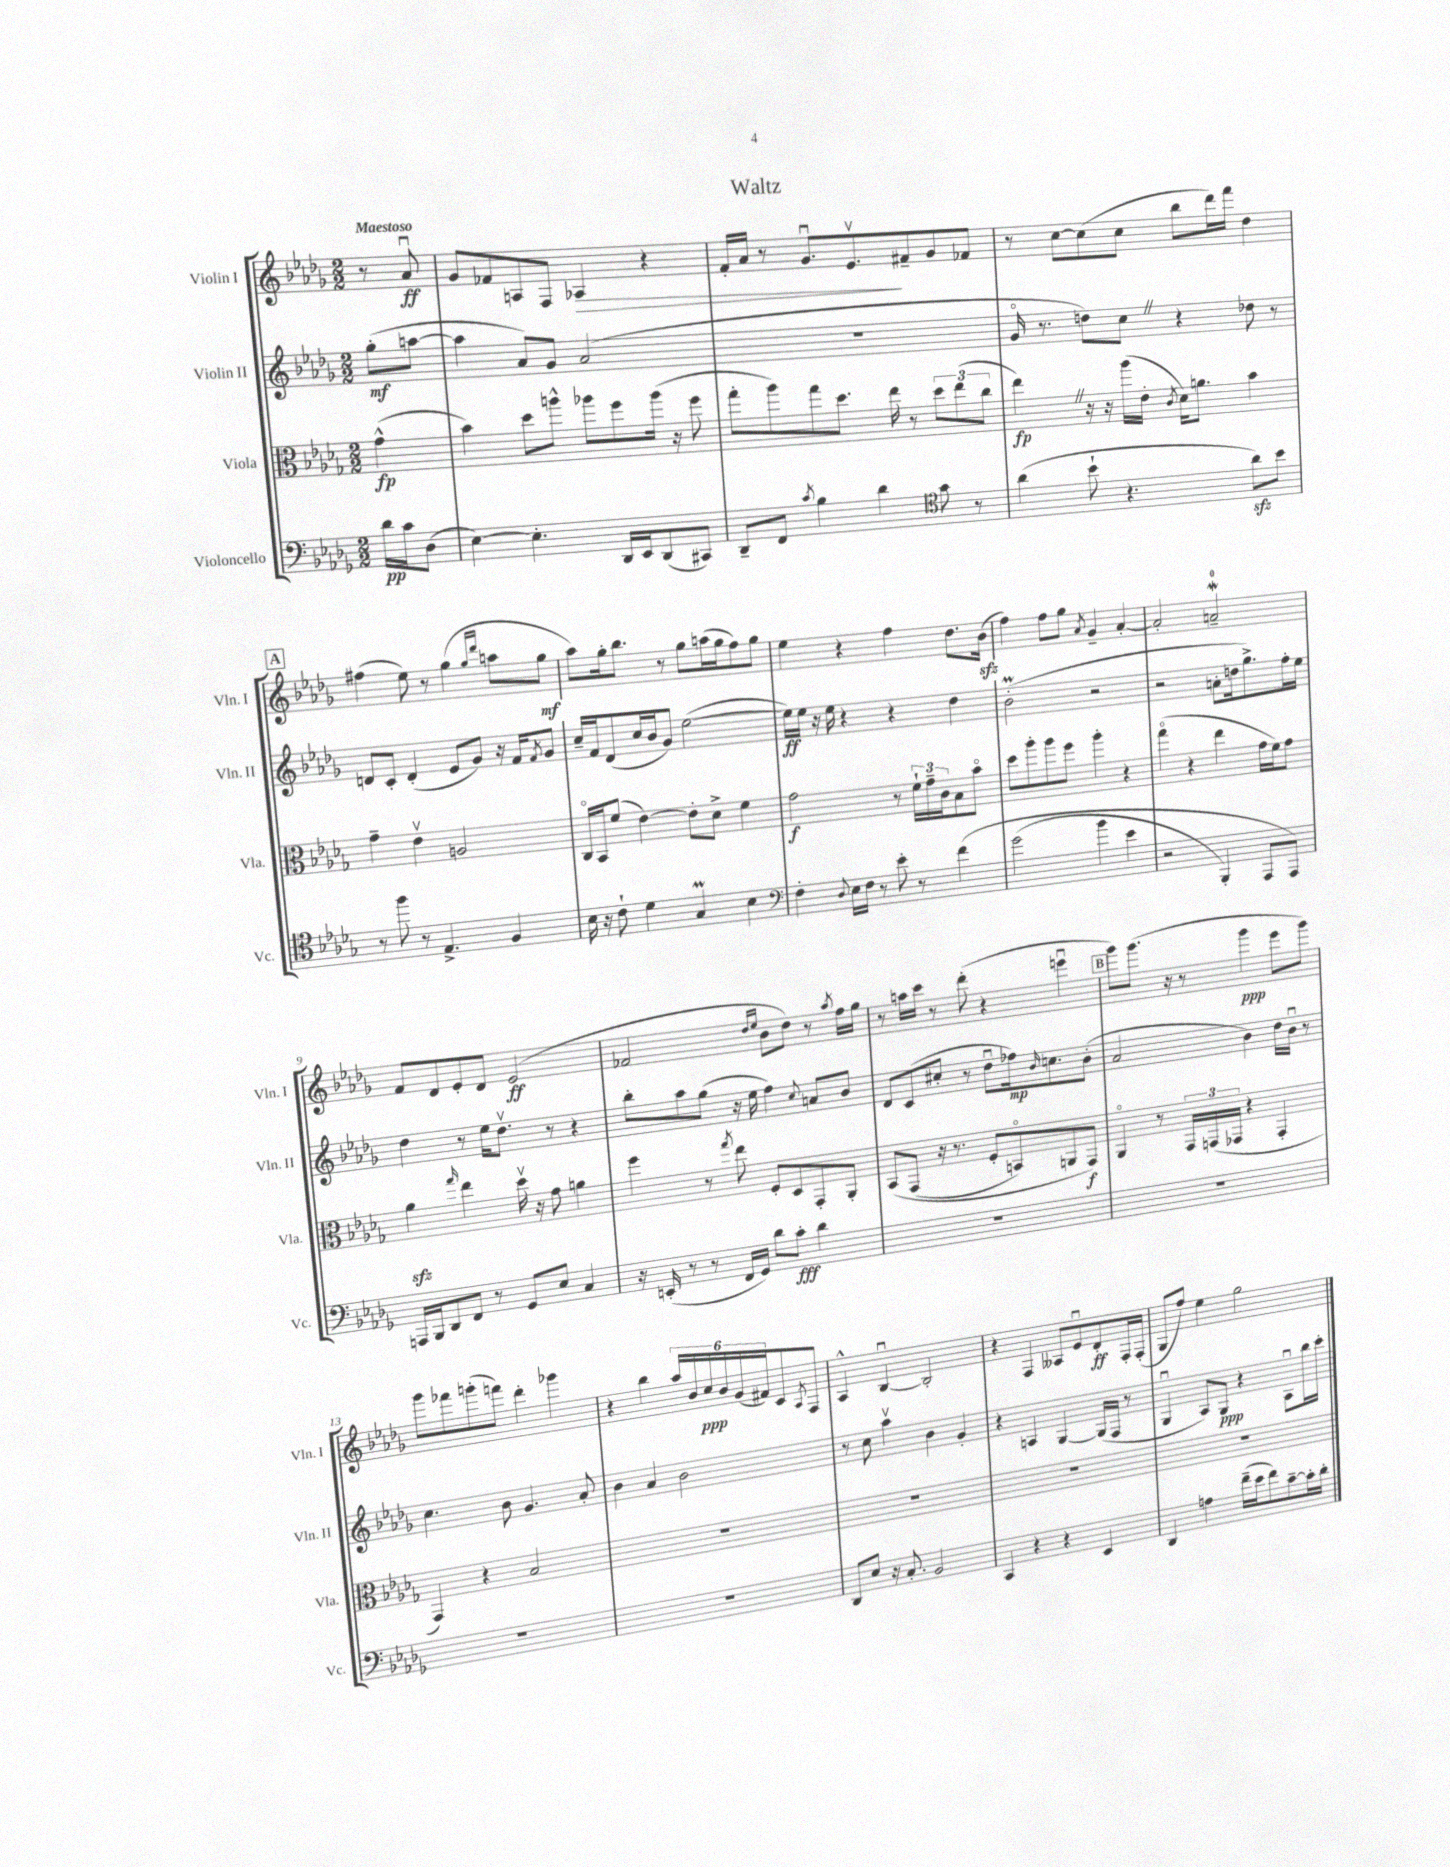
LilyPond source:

\header { title = "Waltz" }
<<
\new StaffGroup <<
\new Staff = "s0" \with { instrumentName = "Violin I" shortInstrumentName = "Vln. I" } {
    \clef treble \key des \major \numericTimeSignature \time 2/2 \partial 4 \tempo "Maestoso"
    r8 aes'8\downbow\ff |
    ges'8 fes'8 a8 f8 aes4\> r4 |
    f'16-. aes'16 r8 ges'8.\downbow ees'8.\upbow\! fis'8-- ges'8 fes'8 |
    r8 c''8~ c''8( c''8 bes''8 des'''16) f'''16 des''4 |
    \mark \markup { \box "A" } fis''4( ees''8) r8 ges''4( \grace { ges''16 des'''16 } a''8 ges''8\mf |
    aes''8) ges''16-. bes''8. r8 ges''8 a''16( ges''16 f''8) ges''8 |
    ees''4 r4 f''4 des''8. bes'16\sfz( |
    f''4) f''8 ges''8 \acciaccatura { aes'8 } ges'4-- aes'4~-. |
    aes'2-. a'2-0--\mordent |
    f'8 des'8 ees'8-. des'8 ees'2\ff( |
    fes'2 \grace { des''16 ees''16 } bes'8 des''8) r8 \acciaccatura { aes''8 } f''16 ges''16 |
    r8 a''16 c'''16 r8 des'''8-.( r4 e'''4\downbow |
    \mark \markup { \box "B" } ges'''8) ges'''8.( r16 r8 ges'''4\ppp ees'''8 ges'''8) |
    ges'''8 fes'''8 g'''8-.( f'''8) des'''4-. ges'''4 |
    r4 bes''4 \tuplet 6/4 { aes''16 bes'16 c''16\ppp bes'16 ges'16( fis'16) } c'8 \acciaccatura { aes8 } f8 |
    aes4-^ bes4~\downbow bes2-. |
    r4 f4 aeses8 ees'8\downbow des'8-.\ff f16-. f16-.( |
    ges8 f''8) ees''4 ges''2 \bar "|." |
}
\new Staff = "s1" \with { instrumentName = "Violin II" shortInstrumentName = "Vln. II" } {
    \clef treble \key des \major \numericTimeSignature \time 2/2 \partial 4
    ges''8-.\mf( a''8~ |
    a''4 aes'8) ges'8 aes'2( |
    R1 |
    ges'16\flageolet r8. d''8) c''8 \once \override BreathingSign.text = \markup { \musicglyph "scripts.caesura.straight" } \breathe r4 des''8 r8 |
    \mark \markup { \box "A" } d'8 c'8-. d'4-.( ees'8 ges'8) r16 f'16 \acciaccatura { f'8 } ges'8 |
    c''16-- f'16 des'8( c''16 bes'16 ges'8) ees''2~( |
    ees''16\ff) ees''16 r16 ees''16 r4 r4 des''4 |
    bes'2-.\prall( r2 |
    r2 a'8-. d''16 ges''8.->) f''16-. ees''16 |
    des''4 r8 ees''16 des''8.\upbow r8 r4 |
    bes''8-. aes''8 ges''8( r16 ees''16 f''4) \appoggiatura { c''8 } a'8 bes'8 |
    des'8 c'8( cis''8-. r8 des''8\downbow fes''16\mp) \grace { bes'16 } c''8. bes'8-.( |
    \mark \markup { \box "B" } aes'2 bes'4) des''16 bes'16\downbow r8 |
    c''4. bes'8 ges'4. aes'8-. |
    bes'4 aes'4 bes'2 |
    r8 c''8 aes''4\upbow bes'4 ges'4-. |
    r4 a4 ges4~ ges16( f16 r8 |
    ges4\downbow aes8) ges8\ppp r4 aes8\downbow bes''16 c'''16-. \bar "|." |
}
\new Staff = "s2" \with { instrumentName = "Viola" shortInstrumentName = "Vla." } {
    \clef alto \key des \major \numericTimeSignature \time 2/2 \partial 4
    ges'4-^\fp( |
    bes'4) des''8 a''8-^ aes''8 f''8 aes''16( r16 f''8 |
    ges''8-. aes''8) ges''8 des''8. ees''16 r8 \tuplet 3/2 { des''8 ees''8( c''8 } |
    ees''4\fp) \once \override BreathingSign.text = \markup { \musicglyph "scripts.caesura.straight" } \breathe r16 r16 aes''16( ees'16-. \acciaccatura { c'8 } des'16) a'8. bes'4 |
    \mark \markup { \box "A" } ges'4-- ees'4\upbow a2 |
    c16\flageolet bes,16 f'8( ees'4~) ees'8-. des'8-> f'4 |
    ges'2\f r8 \tuplet 3/2 { f'16-! ges'16-- c'16 } bes8 bes'8\flageolet |
    des''8 aes''8-. aes''8 f''8 aes''4-. r4 |
    ges''4\flageolet( r4 ees''4 ges'16 f'16) ges'8 |
    aes'4\sfz \grace { ges''16 } ees''4 des''16\upbow r16 ges'8 a'4 |
    f''4 r8 \acciaccatura { ges''8 } ees''8 f8-. des8 ges,8-. aes,8-. |
    bes,8\( ges,8( r16 r8. f8-. b,8\flageolet) a,8 ges,8\f\) |
    \mark \markup { \box "B" } aes,4\flageolet r8 \tuplet 3/2 { ges,16 g,16( ges,16 } r4 ges,4-. |
    ges,4) r4 bes2 |
    R1 |
    R1 |
    R1 |
    R1 \bar "|." |
}
\new Staff = "s3" \with { instrumentName = "Violoncello" shortInstrumentName = "Vc." } {
    \clef bass \key des \major \numericTimeSignature \time 2/2 \partial 4
    des'16\pp c'16 des8( |
    ees4~) ees4.-. des,16 ees,16 des,8( cis,8) |
    des,8-- f,8 \acciaccatura { c'8 } bes4 des'4 \clef tenor ges'8 r8 |
    aes'4( bes'8-! r4. aes'8\sfz) bes'8 |
    \mark \markup { \box "A" } r8 f''8 r8 ees4.-> f4 |
    bes16 r16 c'8-! des'4 ges4\prall bes4 |
    \clef bass f4-. \appoggiatura { des8 } ees16 f16 r8 ees'8-. r8 f'4\( |
    ges'2( bes'4 ees'4 |
    r2 bes,,4-.) aes,,8 aes,,8\) |
    a,,16 bes,,16 des,8 f,8 r8 ges,8 ees8 c4 |
    r16 e,16-.( r8 r8 f,16 ges,16) des'8 c'8-.\fff des'4 |
    R1 |
    \mark \markup { \box "B" } R1 |
    R1 |
    R1 |
    des,8 ees8 r16 c8.-. bes,2 |
    c,4 r4 r4 ees,4 |
    des,4 a4 f'16--( ees'16 f'8) c'8~-- c'16-. des'16-. \bar "|." |
}
>>
>>
